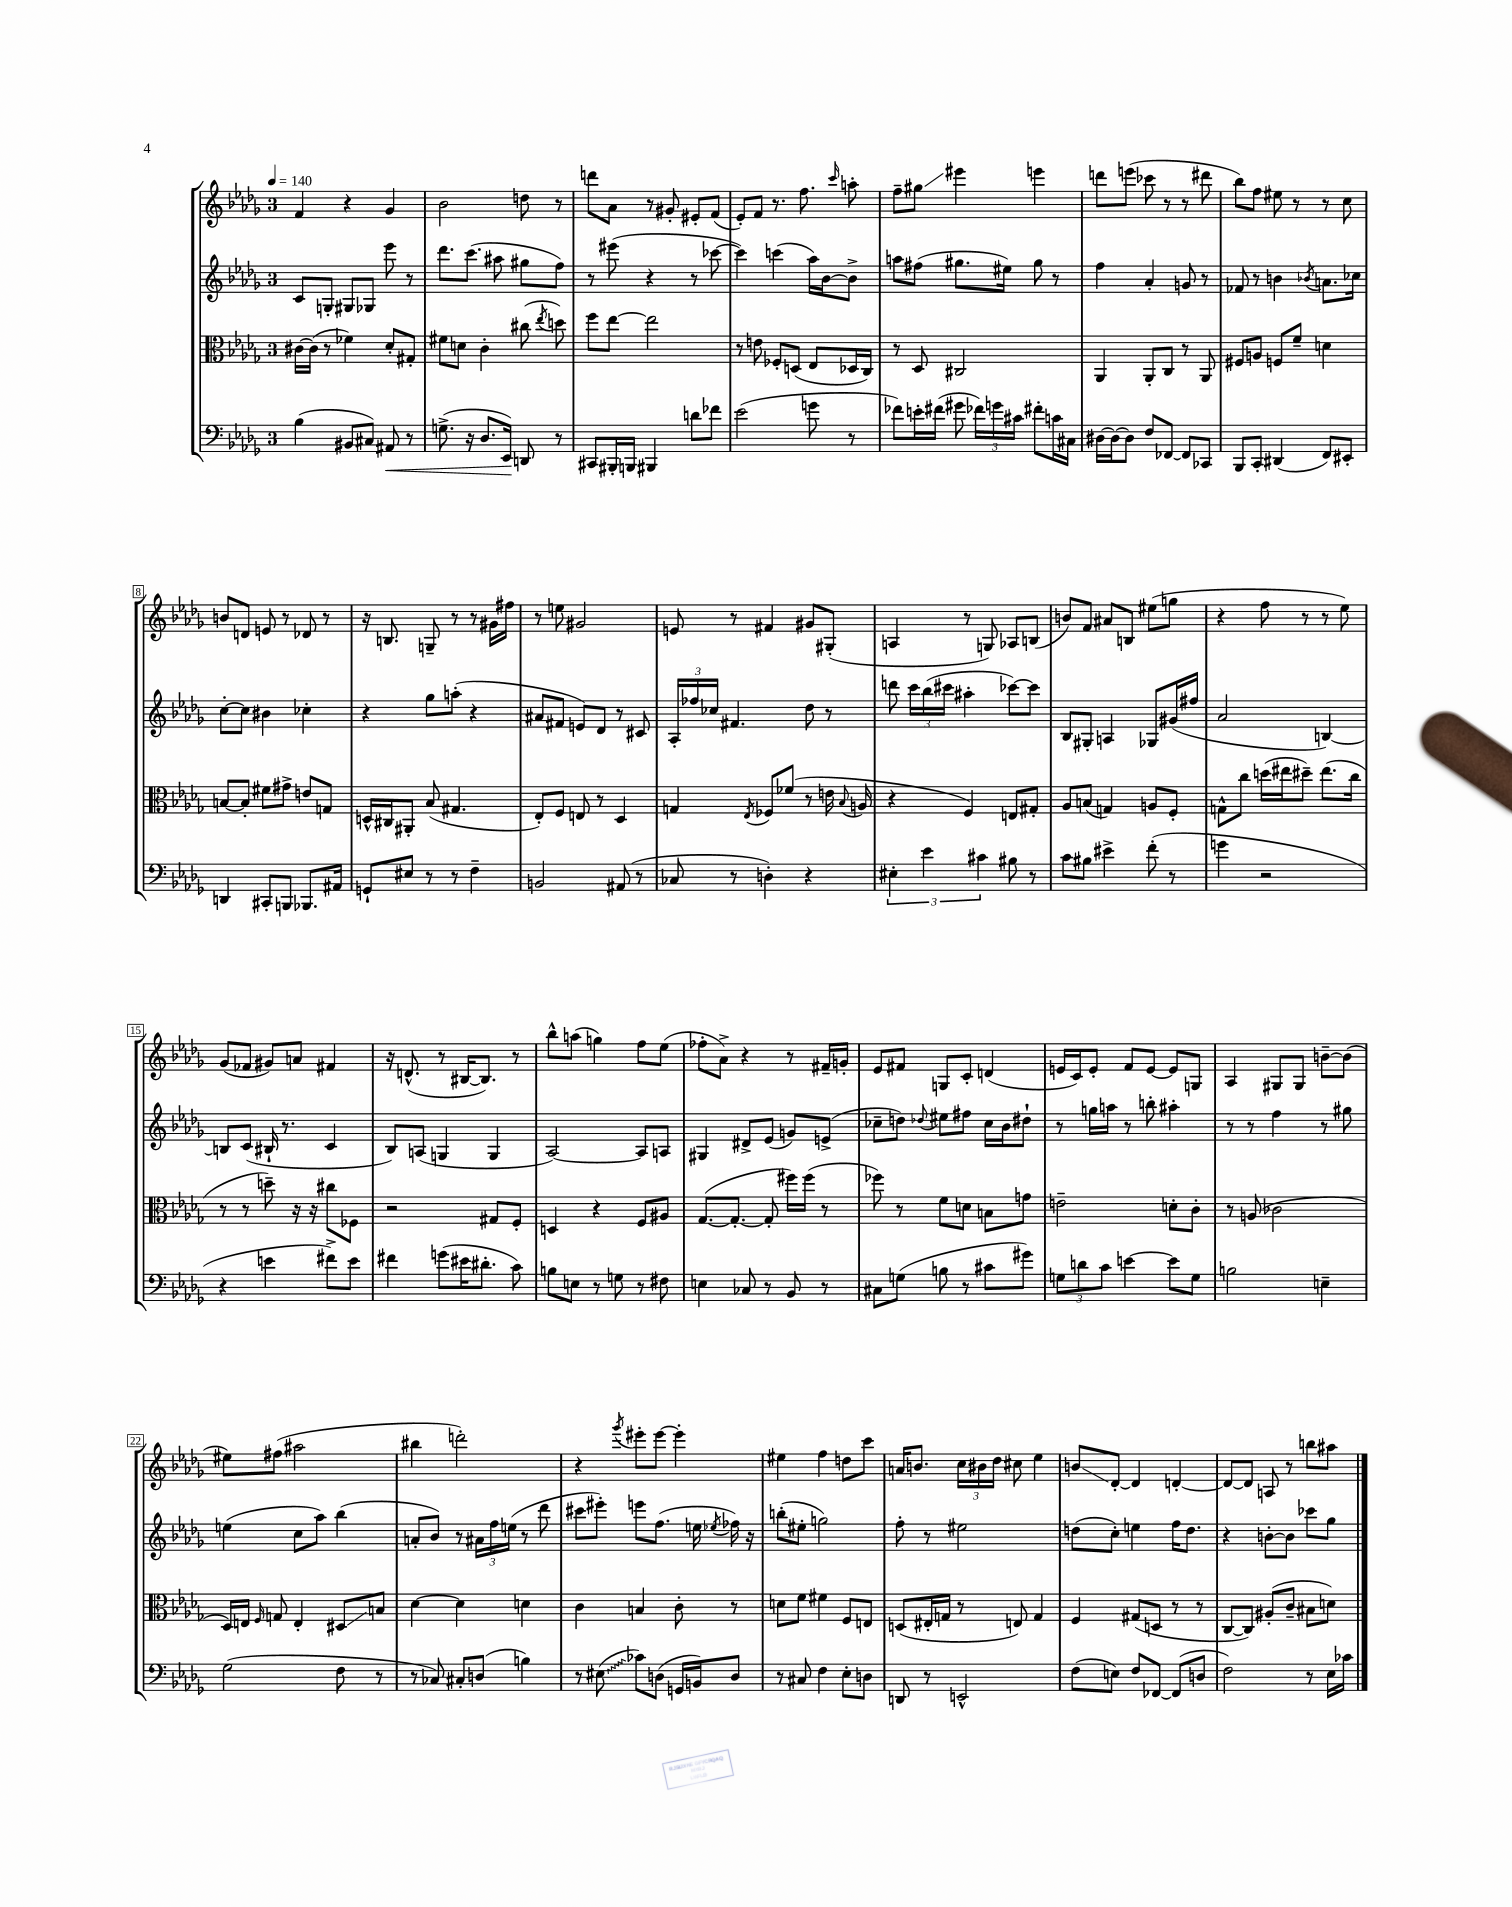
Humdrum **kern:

**kern	**kern	**kern	**kern
*staff4	*staff3	*staff2	*staff1
*clefF4	*clefC3	*clefG2	*clefG2
*k[b-e-a-d-g-]	*k[b-e-a-d-g-]	*k[b-e-a-d-g-]	*k[b-e-a-d-g-]
*M3/4	*M3/4	*M3/4	*M3/4
*MM140	*MM140	*MM140	*MM140
(4B-	[16c#	8c	4f
.	(16c#]	.	.
.	8r	8G'	.
8BB#	4f-)	8G#	4r
8C#)	.	8G-	.
8AA#	8d-'	8eee-	4g-
8r	8G#'	8r	.
=	=	=	=
(8.G^	8f#	8.ddd-	2b-
.	8d	.	.
16r	.	(8.ccc	.
8.D-	4c'	.	.
.	.	8aa#	.
16EE-)	.	.	.
8DD	(8cc#	8gg#	8dd
.	8qee-	.	.
8r	8dd)	8ff)	8r
=	=	=	=
8CC#	8ff	8r	8ddd
16BBB#'	[8ee-	(8eee#	8a-
16BBB	.	.	.
4BBB#	2ee-]	4r	8r
.	.	.	8g#'
8d	.	8r	8e#'
8f-	.	[8ccc-	(8f
=	=	=	=
(2e-	8r	4ccc-])	8e-')
.	8e	.	8f
.	8F-'	(4ccc	8.r
.	(8D	.	.
.	.	.	8.ff
8g	8E-	16aa-)	.
.	.	[16b-	.
.	.	.	16qqccc
8r	16D-	8b-^]	8aa'
.	16C)	.	.
=	=	=	=
8f-)	8r	8aa	8ff~
16e'	8D-	(8ff#	8gg#
(16f#	.	.	.
8g#	2C#	8.gg#	4eee#
24f-)	.	.	.
24g	.	.	.
.	.	16ee#)	.
24c#	.	.	.
8f#'	.	8gg#	4eee
16c	.	8r	.
16C#	.	.	.
=	=	=	=
[16D#	4AA-	4ff	8ddd
16D#_	.	.	.
8D#]	.	.	(8eee
8F	8AA-'	4a-'	8ccc-
[8FF-	8C	.	8r
8FF-]	8r	8g	8r
8CC-	8AA-	8r	8ddd#
=	=	=	=
8BBB-	8F#	8f-	8bb-)
8CC'	8A	8r	8ff
(4DD#	8F	4b	8ee#
.	8f~	.	8r
.	.	8qb-	.
8FF)	4d	8.a	8r
8EE#'	.	.	8cc
.	.	16cc-	.
=	=	=	=
4DD	[8B	[8cc'	8b
.	8B']	8cc]	8d
8CC#'	8f#	4b#	8e
8BBB	8g#^	.	8r
8.BBB-	8e	4cc-'	8d-
.	8G	.	8r
16AA#	.	.	.
=	=	=	=
8GG`	16D^^	4r	16r
.	16C#	.	8.B
8E#	8AA#'	.	.
8r	(8B-	8gg-	8G~
8r	4.G#	(8aa'	8r
4F~	.	4r	8r
.	.	.	16g#
.	.	.	16ff#
=	=	=	=
2BB	8E-')	8a#	8r
.	8F	8f#	8ee
.	8E	8e)	2g#
.	8r	8d-	.
(8AA#	4D-	8r	.
8r	.	8c#	.
=	=	=	=
8C-	4G	24A-'	8e
.	.	24ff-	.
.	.	24cc-	.
8r	.	4.f#	8r
.	8qE-	.	.
4D')	8F-	.	4f#
.	(8f-	.	.
4r	8r	8dd-	8g#
.	16e	8r	(8G#'
.	8qqB-	.	.
.	16A	.	.
=	=	=	=
6E#'	4r	8ddd	4A
.	.	24ccc	.
6e-	.	(24bb-	.
.	.	24ccc#	.
.	4F)	4aa#'	8r
6c#	.	.	.
.	.	.	8G)
8B#	8E	[8ccc-)	8A-
8r	8G#'	8ccc-]	(8B
=	=	=	=
8c	8A-	8B-	8b)
8B#	(8B	8G#'	8f
4e#^	4G)	4A	8a#
.	.	.	8B
(8f'	8A	8G-	(8ee#
8r	8F'	(16g#	8gg
.	.	16ff#	.
=	=	=	=
4g	8G^^	2a-	4r
.	8cc	.	.
2r	(16dd	.	8ff
.	16ee#	.	.
.	8dd#~)	.	8r
.	(8.ee#	[4B)	8r
.	.	.	8ee-)
.	16cc	.	.
=	=	=	=
4r	8r	8B]	(8g-
.	8r	(8c	8f-
4e	8dd~)	16B#`	8g#)
.	.	8.r	.
.	16r	.	8a
.	16r	.	.
8f#^)	8cc#	4c	4f#
8e	8F-	.	.
=	=	=	=
4f#	2r	8B-)	16r
.	.	.	(8.d^^
.	.	(8A	.
(8g	.	4G	8r
16e#	.	.	[16B#
8.d#'	.	.	8.B#])
.	8G#	4G	.
8c)	8F'	.	8r
=	=	=	=
8B	4D	[2A-)	8bb-^^
8E	.	.	(8aa
8r	4r	.	4gg)
8G	.	.	.
8r	8F	8A-]	8ff
8F#	8A#	8A	(8ee-
=	=	=	=
4E	([8.G-	4G#	8ff-'
.	.	.	8a-^)
.	8.G-'_	.	.
8C-	.	8d#^	4r
8r	8G-']	(8e-	.
8BB-	16ff#)	8g)	8r
.	(16ff#	.	.
8r	8r	(8e^	16f#~
.	.	.	16g'
=	=	=	=
8C#	8ff-)	8cc-~	8e-
(8G	8r	8dd)	8f#
.	.	8qqdd-	.
8B	8f	8ee#	8G
8r	8d	8ff#	8c'
8c#	8B	16cc-	(4d
.	.	16b-	.
8g#)	8g	8dd#`	.
=	=	=	=
12G	2e~	8r	16e
.	.	.	16c)
12d	.	.	.
.	.	16gg	8e'
12c	.	.	.
.	.	16aa	.
[4e	.	8r	8f
.	.	8bb'	[8e
8e]	8d'	4aa#'	8e]
8G	8c'	.	8G
=	=	=	=
2B	8r	8r	4A-
.	(8A	8r	.
.	2c-	4ff	8G#
.	.	.	8G#
4E~	.	8r	[8b~
.	.	8gg#	(8b]
=	=	=	=
(2G-	16D-)	(4ee	8ee#)
.	16E	.	.
.	16qqF	.	.
.	8G	.	(8ff#
.	4E'	8cc	2aa#
.	.	8aa-)	.
8F	8D#	(4bb-	.
8r	8B	.	.
=	=	=	=
8r	[4d-	8a'	4bb#
8C-)	.	8b-)	.
8C#'	4d-]	8r	2ddd')
(8D	.	24a#	.
.	.	24ff	.
.	.	(24ee	.
4B)	4d	8r	.
.	.	8ddd-	.
=	=	=	=
8r	4c	8ccc#	4r
(8E#	.	8eee#')	.
.	.	.	8qggg-
8c-)	4B	8eee	8eee#'
(8D	.	(8.ff	[8eee#
16GG	8c'	.	4eee#']
16BB)	.	16ee	.
.	.	8qee-	.
8D	8r	16ff-)	.
.	.	16r	.
=	=	=	=
8r	8d	(8bb'	4ee#
8C#	8f	8ee#'	.
4F	4f#	2gg)	4ff
8E-'	8F	.	8dd
8D	8E	.	8ccc
=	=	=	=
8DD	(8D	8ff'	16a
.	.	.	8.b
8r	16E#'	8r	.
.	16G	.	.
2EE^^	8r	2ee#	24cc
.	.	.	24b#
.	.	.	24dd-
.	8E)	.	8cc#
.	4G	.	4ee-
=	=	=	=
(8F	4F	(8dd	8b
8E)	.	8cc')	[8d-'
8F	(8G#	4ee	4d-]
[8FF-	8D	.	.
(8FF-]	8r	16ff	[4d'
.	.	8.dd	.
8D	8r	.	.
=	=	=	=
2F)	[8C	4r	8d_
.	8C])	.	8d]
.	(8A#'	[8b'	8A
.	8c~	8b]	8r
8r	8B#	8ccc-	8bb
16E-	8d)	8gg-	8aa#
16c-	.	.	.
==	==	==	==
*-	*-	*-	*-
